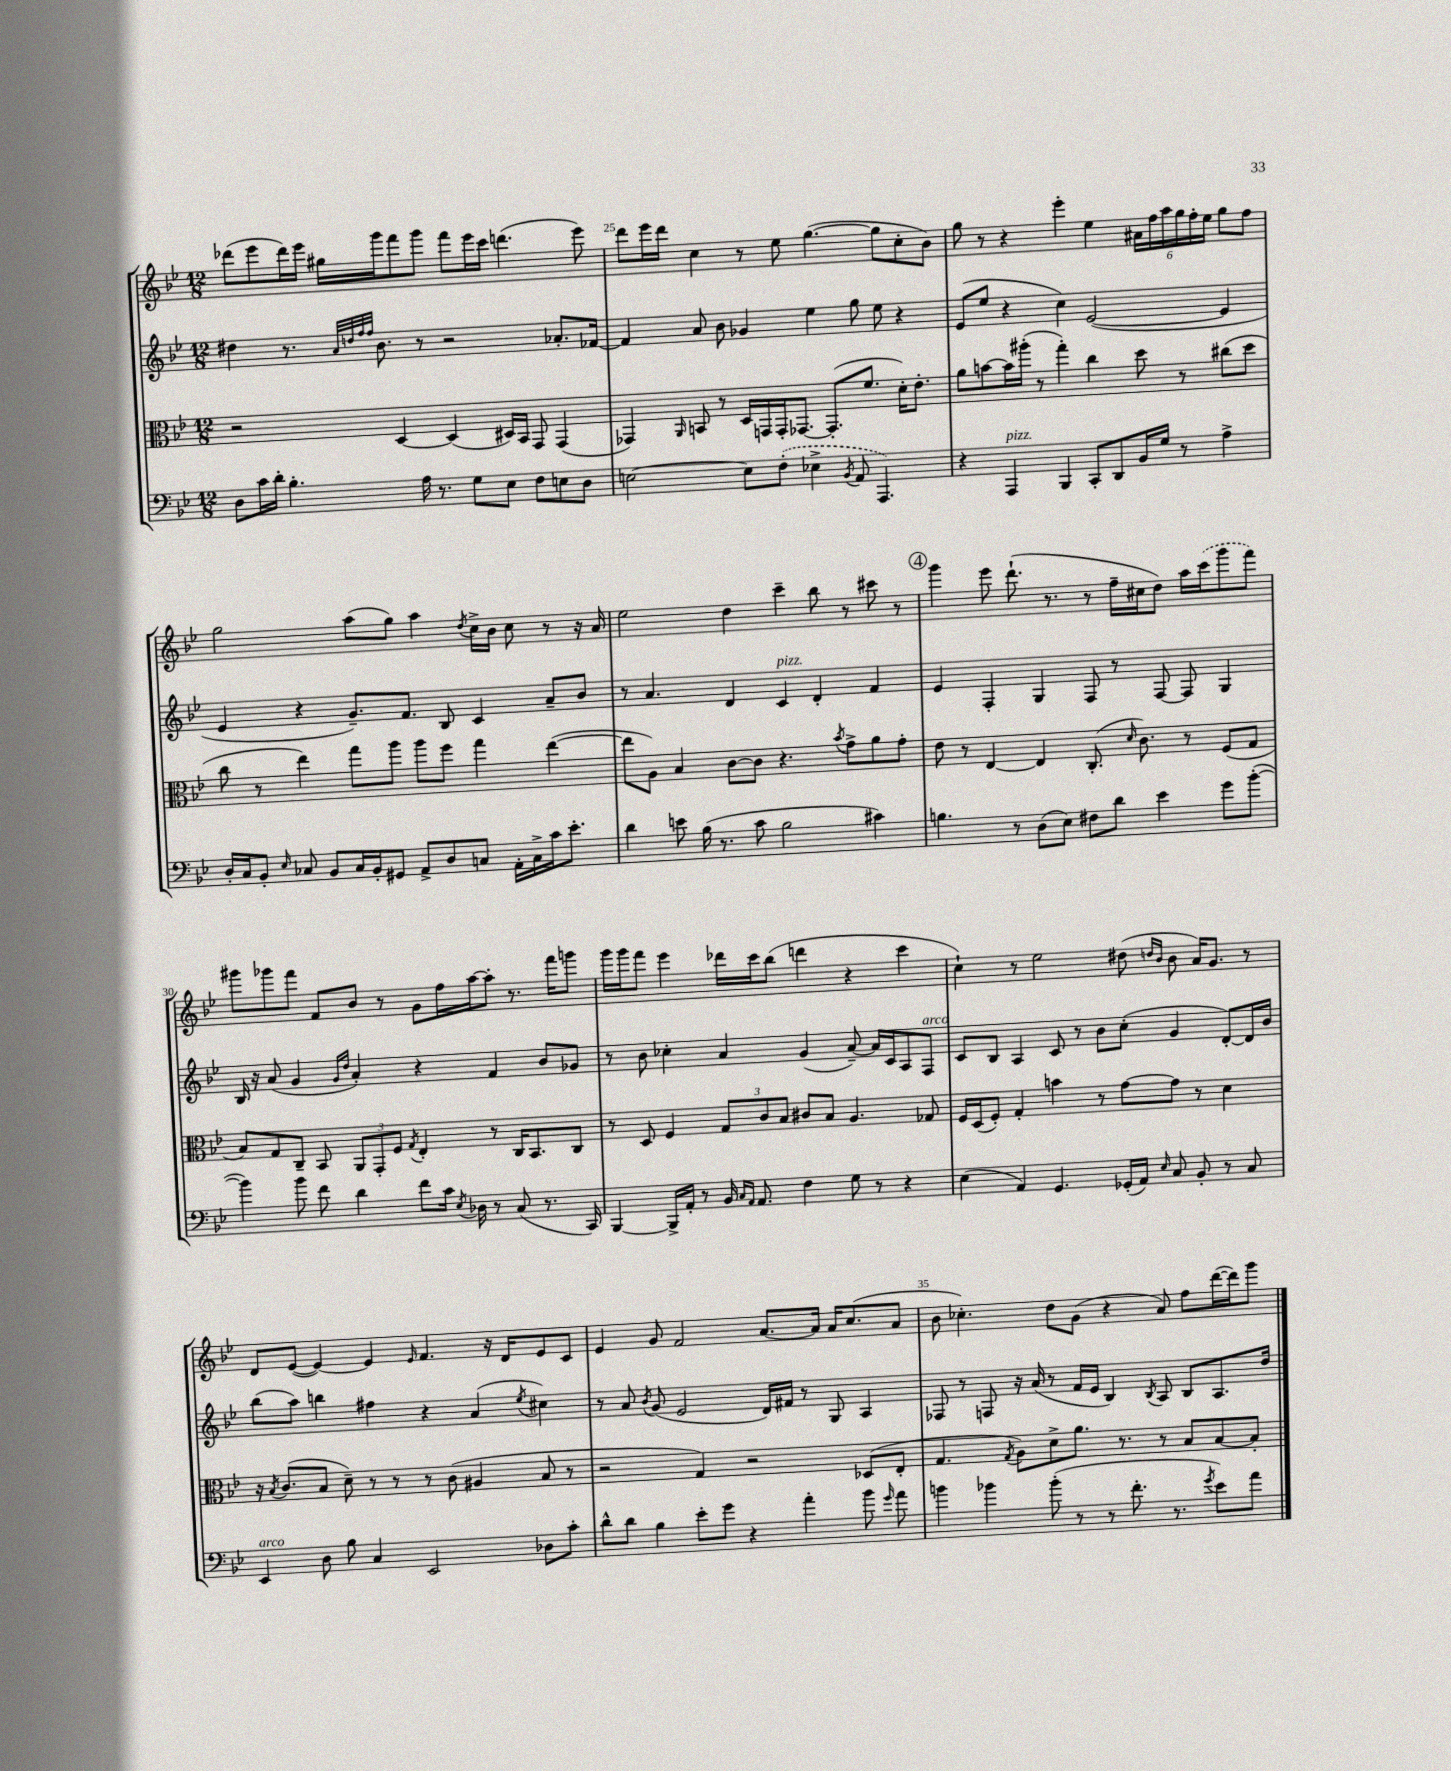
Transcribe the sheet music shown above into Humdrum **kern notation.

**kern	**kern	**kern	**kern
*staff4	*staff3	*staff2	*staff1
*clefF4	*clefC3	*clefG2	*clefG2
*k[b-e-]	*k[b-e-]	*k[b-e-]	*k[b-e-]
*M12/8	*M12/8	*M12/8	*M12/8
8D	2r	4dd#	(8ddd-
16c	.	.	8eee-
16d'	.	.	.
4.B-'	.	8.r	16ddd-)
.	.	.	16eee-
.	.	.	16gg#
.	.	32qqa	.
.	.	32qqdd	.
.	.	32qqff	.
.	.	32qqff	.
.	.	8.b-	16ggg
.	[4D	.	8fff
16A	.	8r	8ggg
8.r	.	.	.
.	(4D]	2r	8fff
8G	.	.	16eee-
.	.	.	16ccc
8E-	16D#)	.	(4.ddd
.	16BB-	.	.
8F	8GG	.	.
8E	(4GG	8.a-'	.
8D	.	.	8eee-)
.	.	[16f-	.
=	=	=	=
[2E	4GG-)	4f-]	8ddd
.	.	.	16eee-
.	.	.	16ddd
.	16qqAA	.	.
.	8BB	8a	4cc
.	8r	8b-	.
8E]	16D	4g-	8r
.	16GG	.	.
(8F'	16GG'	.	8ee-
.	[8.GG-	.	.
4E-^	.	4ee-	([4.gg
.	(8.GG-']	.	.
8qBB-	.	.	.
8AA	.	8gg	.
.	8.f	.	.
4.AAA)	.	8ee-	8gg]
.	16d')	4r	8cc'
.	8.e-'	.	.
.	.	.	8b-)
=	=	=	=
4r	8a	(8e-	8gg
.	[8b	8ee-	8r
4AAA	16b]	4r	4r
.	(16aa#'	.	.
.	8r	.	.
4BBB-	4gg')	4cc)	4eee-'
8CC'	4cc	([2e-	4ee-
8DD	.	.	.
16BB-	8dd	.	24a#
.	.	.	24ff
16G	.	.	.
.	.	.	24aa
8r	8r	.	24gg
.	.	.	24ff'
.	.	.	24ee-
4A^	(8cc#	4e-]	8gg
.	8dd	.	8ff
=	=	=	=
16D'	8cc	4e-	2gg
16C	.	.	.
8BB-'	8r	.	.
16qqE-	.	.	.
8C-	4ee-)	4r	.
8BB-	.	.	.
16C-	8gg	8.g~)	(8aa
16BB-'	.	.	.
8GG#	8aa	.	8gg)
.	.	8.f	.
8AA^	8aa	.	4aa
8D	8ff	8B-	.
.	.	.	8qdd
8C	4gg	4c	16cc^
.	.	.	16b-
16AA'	.	.	8cc
16C^	.	.	.
16c	([4ee-	8a~	8r
8.e-'	.	.	.
.	.	8b-	16r
.	.	.	16a
=	=	=	=
4d	8ee-]	8r	2ee-
.	8A)	4.a	.
8e	4B-	.	.
(16B-	.	.	.
8.r	.	.	.
.	[8c	4d	4dd
8c	8c]	.	.
2B-	4.r	4c	4ccc~
.	.	4d'	8bb-
.	8qb-	.	.
.	8g^	.	8r
4c#)	8a	4f	8ccc#
.	8g'	.	8r
=	=	=	=
4.B	8e-	4e-	4ggg
.	8r	.	.
.	[4E-	4F'	8eee-
8r	.	.	(8.ddd`
(8D	4E-]	4G	.
.	.	.	8.r
8E-)	.	.	.
8F#	(8.C'	8F	8r
8d	.	8r	16ff~
.	16qqd	.	.
.	8.c)	.	16cc#
4e-	.	[8F	8dd)
.	8r	8F]	16aa
.	.	.	(16ccc
8g	(8F	4G	8ggg
([8b-'	8G	.	8fff)
=	=	=	=
4b-])	8B-)	16B-	8ggg#
.	.	16r	.
.	8G	(8a	8ggg-
8b-	8C~	4g	8fff
8f	8BB-	.	8f
.	.	16qqg	.
.	.	16qqdd	.
4d	12AA	4a')	8b-
.	12GG'	.	.
.	.	.	8r
.	12F	.	.
.	8qG	.	.
8f	4E-'	4r	8g
16c	.	.	16ff
8qE-	.	.	.
16D-	.	.	[16aa
8r	8r	4f	8aa']
(8C	16C	.	8.r
.	8.BB-	.	.
8.r	.	8b-	.
.	.	.	16fff
.	8C	8g-	8ggg
16CC)	.	.	.
=	=	=	=
[4BBB-	8r	8r	16ggg
.	.	.	16ggg
.	8D	8b-	8fff
16BBB-^]	4F	4cc-'	4eee-
16AA'	.	.	.
8r	.	.	.
16BB-	12G	4a	16ddd-
16qqC	.	.	.
16qqAA	.	.	.
8.AA	.	.	16ccc
.	12c	.	.
.	.	.	(8bb-
.	12B-	.	.
4F	8c#	(4g	4ddd
.	8B-	.	.
8G	4.A	[8a~)	4r
8r	.	16a]	.
.	.	16c	.
4r	.	8A	4ccc
.	8G-	8F	.
=	=	=	=
(4E-	16F	8c	4cc`)
.	(16D	.	.
.	8F')	8B-	.
4AA)	4G'	4A	8r
.	.	.	2ee-
4.GG	4b	8c	.
.	.	8r	.
.	8r	8b-	.
(16GG-'	[8g	(8cc'	(8dd#
16AA)	.	.	.
.	.	.	16qqdd
16qqE-	.	.	16qqb-
8C	8g]	4g	8b-
8BB-'	8r	.	16a)
.	.	.	8.g
8r	4d	[8d')	.
8C	.	16d]	8r
.	.	16b-	.
=	=	=	=
4EE-	16r	(8bb-	8d
.	8qB-	.	.
.	(8.c	.	.
.	.	8aa)	([8e-
8D	8B-	4bb	4e-_)
8B-	8d~)	.	.
4C	8r	4ff#	4e-]
.	8r	.	.
.	.	.	16qqe-
2EE-	8r	4r	4.f
.	(8c	.	.
.	4A#	(4a	.
.	.	.	16r
.	.	.	16d
.	.	8qee-	.
8D-	8B-	4cc#)	8e-
8c'	8r	.	8c
=	=	=	=
8d^^	2r	8r	4e-
8d	.	8a	.
.	.	8qb-	.
4B-	.	(8g	8g
.	.	2e-	2f
8e-'	4G)	.	.
8g	.	.	.
4r	2r	.	.
.	.	16d)	[8.a
.	.	16f#	.
4a'	.	8r	.
.	.	.	16a]
.	.	8G	16a
.	.	.	(8.cc
8b-	(8D-	4A	.
16qqg	.	.	.
8a	8E-'	.	8a
=	=	=	=
4b	4.G	8F-	8b-
.	.	8r	4.cc-')
4b-	.	8F	.
.	8qG	.	.
.	8A)	16r	.
.	.	(16a	.
(8b-'	8d^	8r	8dd
8r	8.a	16f	(8g
.	.	16e-	.
8r	.	4B-)	4r
.	8.r	.	.
8.f'	.	.	.
.	.	8qB-	.
.	8r	8A	8a)
8.r	.	.	.
.	8B-	8B-	8ff
8qg	.	.	.
8e-)	[8B-	8.A	([16ddd
.	.	.	16ddd])
8a	8B-']	.	8ggg
.	.	16dd	.
==	==	==	==
*-	*-	*-	*-
